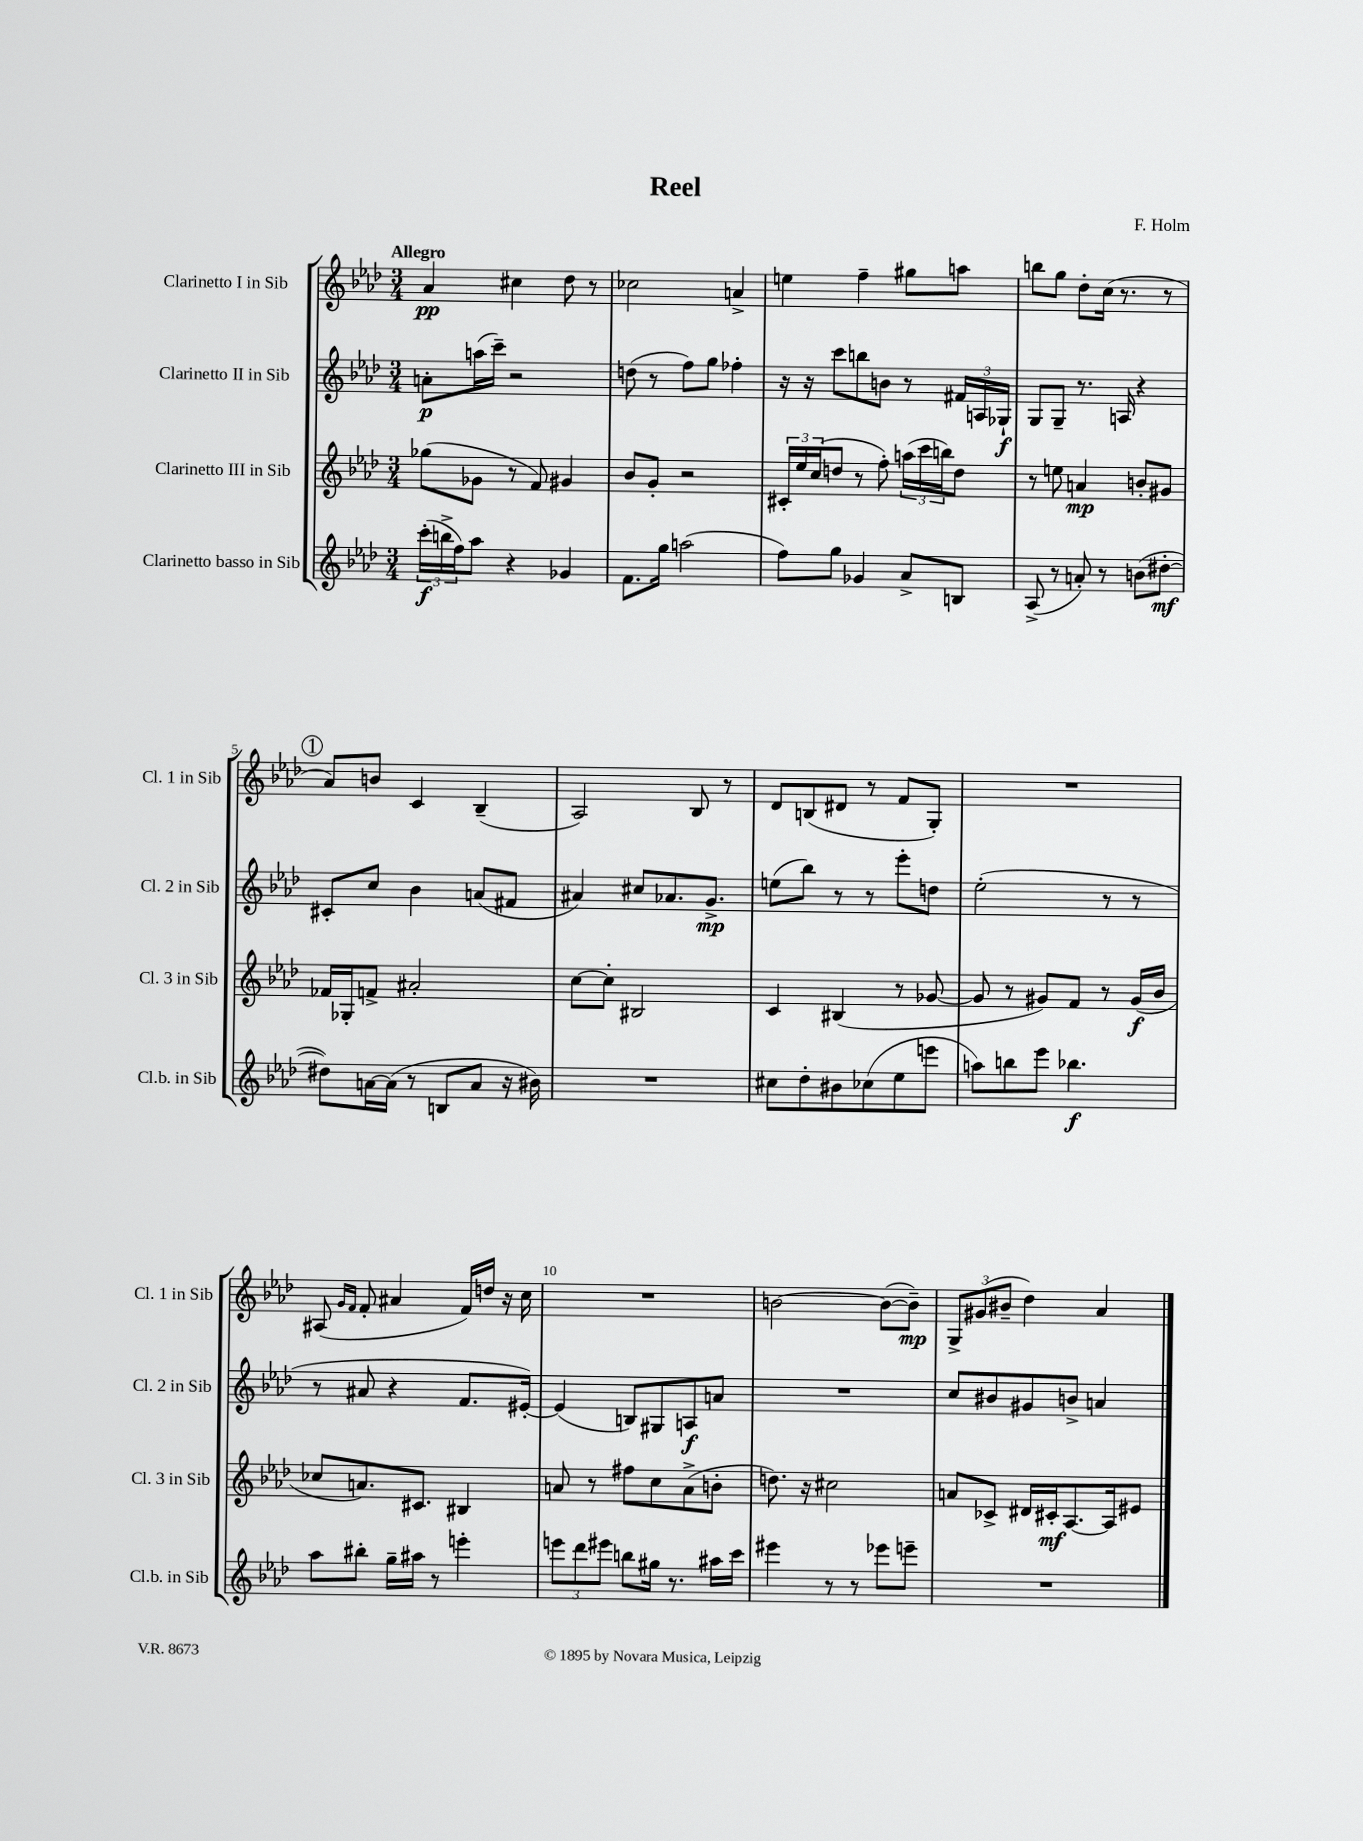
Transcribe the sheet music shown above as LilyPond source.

\header { title = "Reel" composer = "F. Holm" }
<<
\new StaffGroup <<
\new Staff = "s0" \with { instrumentName = "Clarinetto I in Sib" shortInstrumentName = "Cl. 1 in Sib" } {
    \clef treble \key aes \major \numericTimeSignature \time 3/4 \tempo "Allegro"
    aes'4\pp cis''4 des''8 r8 |
    ces''2 a'4-> |
    e''4 f''4-- gis''8 a''8 |
    b''8 g''8 des''8-. c''16( r8. r8 |
    \mark \markup { \circle "1" } aes'8) b'8 c'4 bes4--( |
    aes2) bes8 r8 |
    des'8 b8( dis'8 r8 f'8 g8-.) |
    R2. |
    ais8( \grace { g'16 f'16 } f'8-. ais'4 f'16) d''16 r16 c''16 |
    R2. |
    b'2~ b'8~( b'8--\mp) |
    \tuplet 3/2 { g8-> gis'8( bis'8-- } des''4) aes'4 \bar "|." |
}
\new Staff = "s1" \with { instrumentName = "Clarinetto II in Sib" shortInstrumentName = "Cl. 2 in Sib" } {
    \clef treble \key aes \major \numericTimeSignature \time 3/4
    a'8-.\p a''16( c'''16--) r2 |
    d''8( r8 f''8) g''8 fes''4-. |
    r16 r16 c'''8 b''8 b'8 r8 \tuplet 3/2 { fis'16 a16 ges16-!\f } |
    g8 g8-- r8. a16 r4 |
    \mark \markup { \circle "1" } cis'8-. c''8 bes'4 a'8( fis'8 |
    ais'4) cis''8 aes'8. g'8.->\mp |
    e''8( bes''8) r8 r8 ees'''8-. d''8 |
    ees''2-.( r8 r8 |
    r8 ais'8 r4 f'8. eis'16~-.) |
    eis'4( b8) gis8 a8\f a'8 |
    R2. |
    c''8 bis'8 gis'8 b'8-> a'4 \bar "|." |
}
\new Staff = "s2" \with { instrumentName = "Clarinetto III in Sib" shortInstrumentName = "Cl. 3 in Sib" } {
    \clef treble \key aes \major \numericTimeSignature \time 3/4
    ges''8( ges'8 r8 f'8) gis'4 |
    bes'8 g'8-. r2 |
    \tuplet 3/2 { cis'16-. ees''16 c''16( } d''8 r8 f''8-.) \tuplet 3/2 { a''16( c'''16 b''16) } d''8 |
    r8 e''8 a'4\mp b'8-. gis'8 |
    \mark \markup { \circle "1" } fes'16 ges16-. f'8-> ais'2-. |
    c''8~ c''8-. bis2 |
    c'4 bis4( r8 ges'8~ |
    ges'8 r8 gis'8) f'8 r8 gis'16\f( bes'16 |
    ces''8 a'8.) cis'8. bis4 |
    a'8 r8 fis''8 c''8 a'8->( b'8-. |
    d''8.) r16 cis''2 |
    a'8 ces'8-> dis'16 cis'16-.\mf aes8.~ aes16 eis'8 \bar "|." |
}
\new Staff = "s3" \with { instrumentName = "Clarinetto basso in Sib" shortInstrumentName = "Cl.b. in Sib" } {
    \clef treble \key aes \major \numericTimeSignature \time 3/4
    \tuplet 3/2 { c'''16-.\f( b''16-> f''16) } aes''8 r4 ges'4 |
    f'8. g''16 a''2( |
    f''8) g''8 ges'4 aes'8-> b8 |
    aes8->( r8 a'8-.) r8 b'8( dis''8~-.\mf |
    \mark \markup { \circle "1" } dis''8) a'16~ a'16( r8 b8 a'8 r16 bis'16) |
    R2. |
    cis''8 des''8-. bis'8 ces''8( ees''8 e'''8 |
    a''8) b''8 ees'''8 bes''4.\f |
    aes''8 bis''8-. g''16-- ais''16 r8 e'''4-. |
    \tuplet 3/2 { e'''8 des'''8 eis'''8 } b''8 gis''16 r8. ais''16 c'''16 |
    eis'''4 r8 r8 ees'''8 e'''8-- |
    R2. \bar "|." |
}
>>
>>
\layout { \context { \Score \override BarNumber.break-visibility = ##(#f #t #t) barNumberVisibility = #(every-nth-bar-number-visible 5) } }
